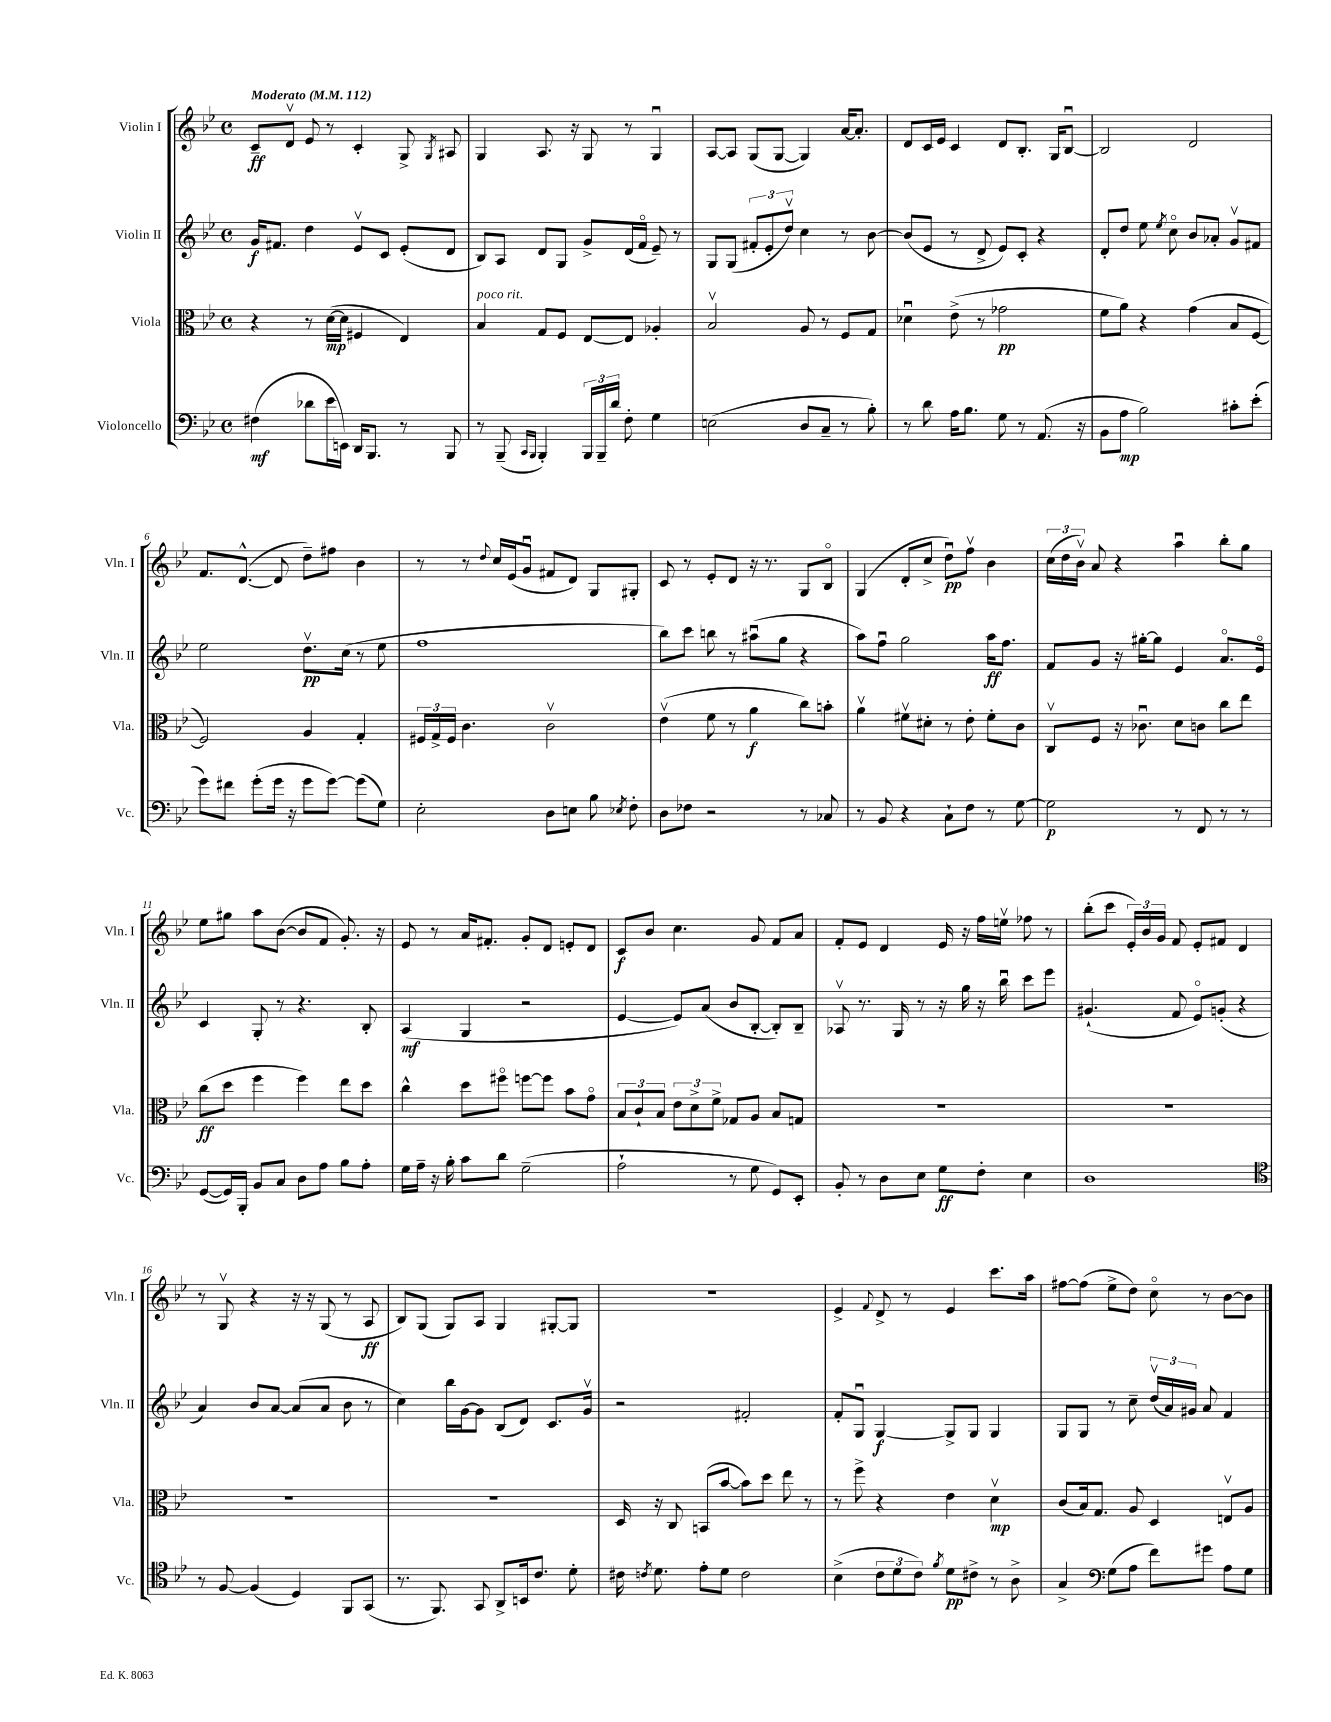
<<
\new StaffGroup <<
\new Staff = "s0" \with { instrumentName = "Violin I" shortInstrumentName = "Vln. I" } {
    \clef treble \key bes \major \defaultTimeSignature \time 4/4 \tempo "Moderato" 4 = 112
    \autoBeamOff c'8[--\ff d'8]\upbow ees'8 r8 c'4-. g8-> \acciaccatura { g8 } ais8 |
    g4 a8. r16 g8 r8 g4\downbow |
    a8[~ a8] g8[( g8]~ g4) a'16[~ a'8.]-. |
    d'8[ c'16 ees'16] c'4 d'8[ bes8.]-. g16[ bes8]~\downbow |
    bes2 d'2 |
    f'8.[ d'8.]~-^( d'8 d''8[--) fis''8] bes'4 |
    r8 r8 \appoggiatura { d''8 } c''16[ ees'16( g'8]\downbow fis'8[ d'8]) g8[ gis8]-. |
    c'8 r8 ees'8[-. d'8] r16 r8. g8[ bes8]\flageolet |
    g4( d'8[-. c''8]-> d''8[\downbow\pp) f''8]\upbow bes'4 |
    \tuplet 3/2 { c''16[( d''16 bes'16]\upbow) } a'8 r4 a''4\downbow bes''8[-. g''8] |
    ees''8[ gis''8] a''8[ bes'8]~( bes'8[ f'8] g'8.-.) r16 |
    ees'8 r8 a'16[ fis'8.]-. g'8[-. d'8] e'8[-. d'8] |
    c'8[\f bes'8] c''4. g'8 f'8[ a'8] |
    f'8[-. ees'8] d'4 ees'16 r16 f''16[ e''16]\upbow fes''8 r8 |
    bes''8[-.( c'''8] \tuplet 3/2 { ees'16[-.) bes'16 g'16] } f'8 ees'8[-. fis'8] d'4 |
    r8 g8\upbow r4 r16 r16 g8( r8 a8\ff |
    bes8[) g8]( g8[) a8] g4 gis8[~-. gis8] |
    R1 |
    ees'4-> \appoggiatura { f'8 } d'8-> r8 ees'4 c'''8.[ a''16] |
    fis''8[~ fis''8]( ees''8[-> d''8]) c''8\flageolet r8 bes'8[~ bes'8] \bar "|." |
}
\new Staff = "s1" \with { instrumentName = "Violin II" shortInstrumentName = "Vln. II" } {
    \clef treble \key bes \major \defaultTimeSignature \time 4/4
    \autoBeamOff g'16[\f fis'8.] d''4 ees'8[\upbow c'8] ees'8[-.( d'8] |
    bes8[) a8] d'8[ g8] g'8[-> d'16( f'16]\flageolet ees'8--) r8 |
    g8[ g8]( \tuplet 3/2 { fis'8[-. ees'8-. d''8]\upbow) } c''4 r8 bes'8~ |
    bes'8[( ees'8] r8 d'8-> ees'8[) c'8]-. r4 |
    d'8[-. d''8] ees''8 \acciaccatura { ees''8 } c''8\flageolet bes'8[ aes'8]-. g'8[\upbow fis'8] |
    ees''2 d''8.[\upbow\pp c''16]( r8 ees''8 |
    f''1 |
    bes''8[) c'''8] b''8 r8 ais''8[\downbow( g''8] r4 |
    a''8[) f''8]\downbow g''2 a''16[\ff f''8.] |
    f'8[ g'8] r16 gis''16[~-. gis''8] ees'4 a'8.[\flageolet ees'16]\flageolet |
    c'4 g8-. r8 r4. bes8-. |
    a4\mf( g4 r2 |
    ees'4~ ees'8[) a'8]( bes'8[ bes8]~-. bes8[-.) bes8]-- |
    aes8\upbow r8. g16 r8 r16 g''16 r16 bes''16\downbow c'''8[ ees'''8] |
    gis'4.-!( f'8 ees'8[\flageolet) g'8]-.( r4 |
    a'4) bes'8[ a'8]~ a'8[( a'8] bes'8 r8 |
    c''4) bes''16[ g'16~ g'8] bes8[( d'8]) c'8.[ g'16]\upbow |
    r2 fis'2-. |
    f'8[-. g8]\downbow g4~\f g8[-> g8] g4 |
    g8[ g8] r8 c''8-- \tuplet 3/2 { d''16[\upbow( a'16) gis'16] } a'8 f'4 \bar "|." |
}
\new Staff = "s2" \with { instrumentName = "Viola" shortInstrumentName = "Vla." } {
    \clef alto \key bes \major \defaultTimeSignature \time 4/4
    \autoBeamOff r4 r8 d'16[~\mp( d'16] fis4 ees4) |
    bes4^\markup { \italic "poco rit." } g8[ f8] ees8[~ ees8] aes4-. |
    bes2\upbow a8 r8 f8[ g8] |
    des'4\downbow ees'8->( r8 ges'2\pp |
    f'8[ a'8]) r4 g'4( bes8[ f8]~ |
    f2) a4 g4-. |
    \tuplet 3/2 { fis16[ g16-> fis16] } c'4. c'2\upbow |
    ees'4\upbow( f'8 r8 a'4\f c''8[) b'8]-. |
    a'4\upbow fis'8[\upbow dis'8]-. r8 ees'8-. fis'8[-. c'8] |
    c8[\upbow f8] r16 ces'8.\downbow d'8[ c'8] c''8[ ees''8] |
    c''8[\ff( d''8] f''4 f''4) ees''8[ d''8] |
    c''4-^ d''8[ fis''8]\flageolet f''8[~ f''8] bes'8[ g'8]\flageolet |
    \tuplet 3/2 { bes8[ c'8-! bes8] } \tuplet 3/2 { ees'8[ d'8-> f'8]-> } ges8[ a8] bes8[ g8] |
    R1 |
    R1 |
    R1 |
    R1 |
    d16 r16 c8 b,8[( bes'8]~ bes'8[) d''8] ees''8 r8 |
    r8 f''8-> r4 ees'4 d'4\upbow\mp |
    c'8[( bes16) g8.] a8 d4 e8[\upbow a8] \bar "|." |
}
\new Staff = "s3" \with { instrumentName = "Violoncello" shortInstrumentName = "Vc." } {
    \clef bass \key bes \major \defaultTimeSignature \time 4/4
    \autoBeamOff fis4\mf( des'8[ ees'16 e,16]) d,16[ bes,,8.] r8 bes,,8 |
    r8 bes,,8--( \grace { c,16[ bes,,16] } bes,,4-.) \tuplet 3/2 { bes,,16[ bes,,16-- d'16] } f8-. g4 |
    e2( d8[ c8]-- r8 bes8-.) |
    r8 d'8 a16[ bes8.] g8 r8 a,8.( r16 |
    bes,8[ a8]\mp bes2) cis'8[-. ees'8]-.( |
    g'8[) fis'8] g'8[-.( g'16] r16 g'8[ g'8]~) g'8[( g8]) |
    ees2-. d8[ e8] bes8 \acciaccatura { ees8 } f8-. |
    d8[ fes8] r2 r8 ces8 |
    r8 bes,8 r4 c8[-! f8] r8 g8~ |
    g2\p r8 f,8 r8 r8 |
    g,8[~( g,16) bes,,16]-. bes,8[ c8] d8[ a8] bes8[ a8]-. |
    g16[ a16]-- r16 bes16-. c'8[ d'8] g2--( |
    a2-! r8 g8 g,8[) ees,8]-. |
    bes,8-. r8 d8[ ees8] g8[\ff f8]-. ees4 |
    d1 |
    \clef tenor r8 f8~ f4( d4) f,8[ g,8]( |
    r8. f,8.) g,8 a,8[-> b,16 c'8.] d'8-. |
    cis'16 \acciaccatura { c'8 } d'8. ees'8[-. d'8] c'2 |
    bes4->( \tuplet 3/2 { c'8[ d'8 c'8]) } \acciaccatura { f'8 } d'8[\pp cis'8]-> r8 a8-> |
    g4-> \clef bass g8[( a8] f'8[) gis'8] a8[ g8] \bar "|." |
}
>>
>>
